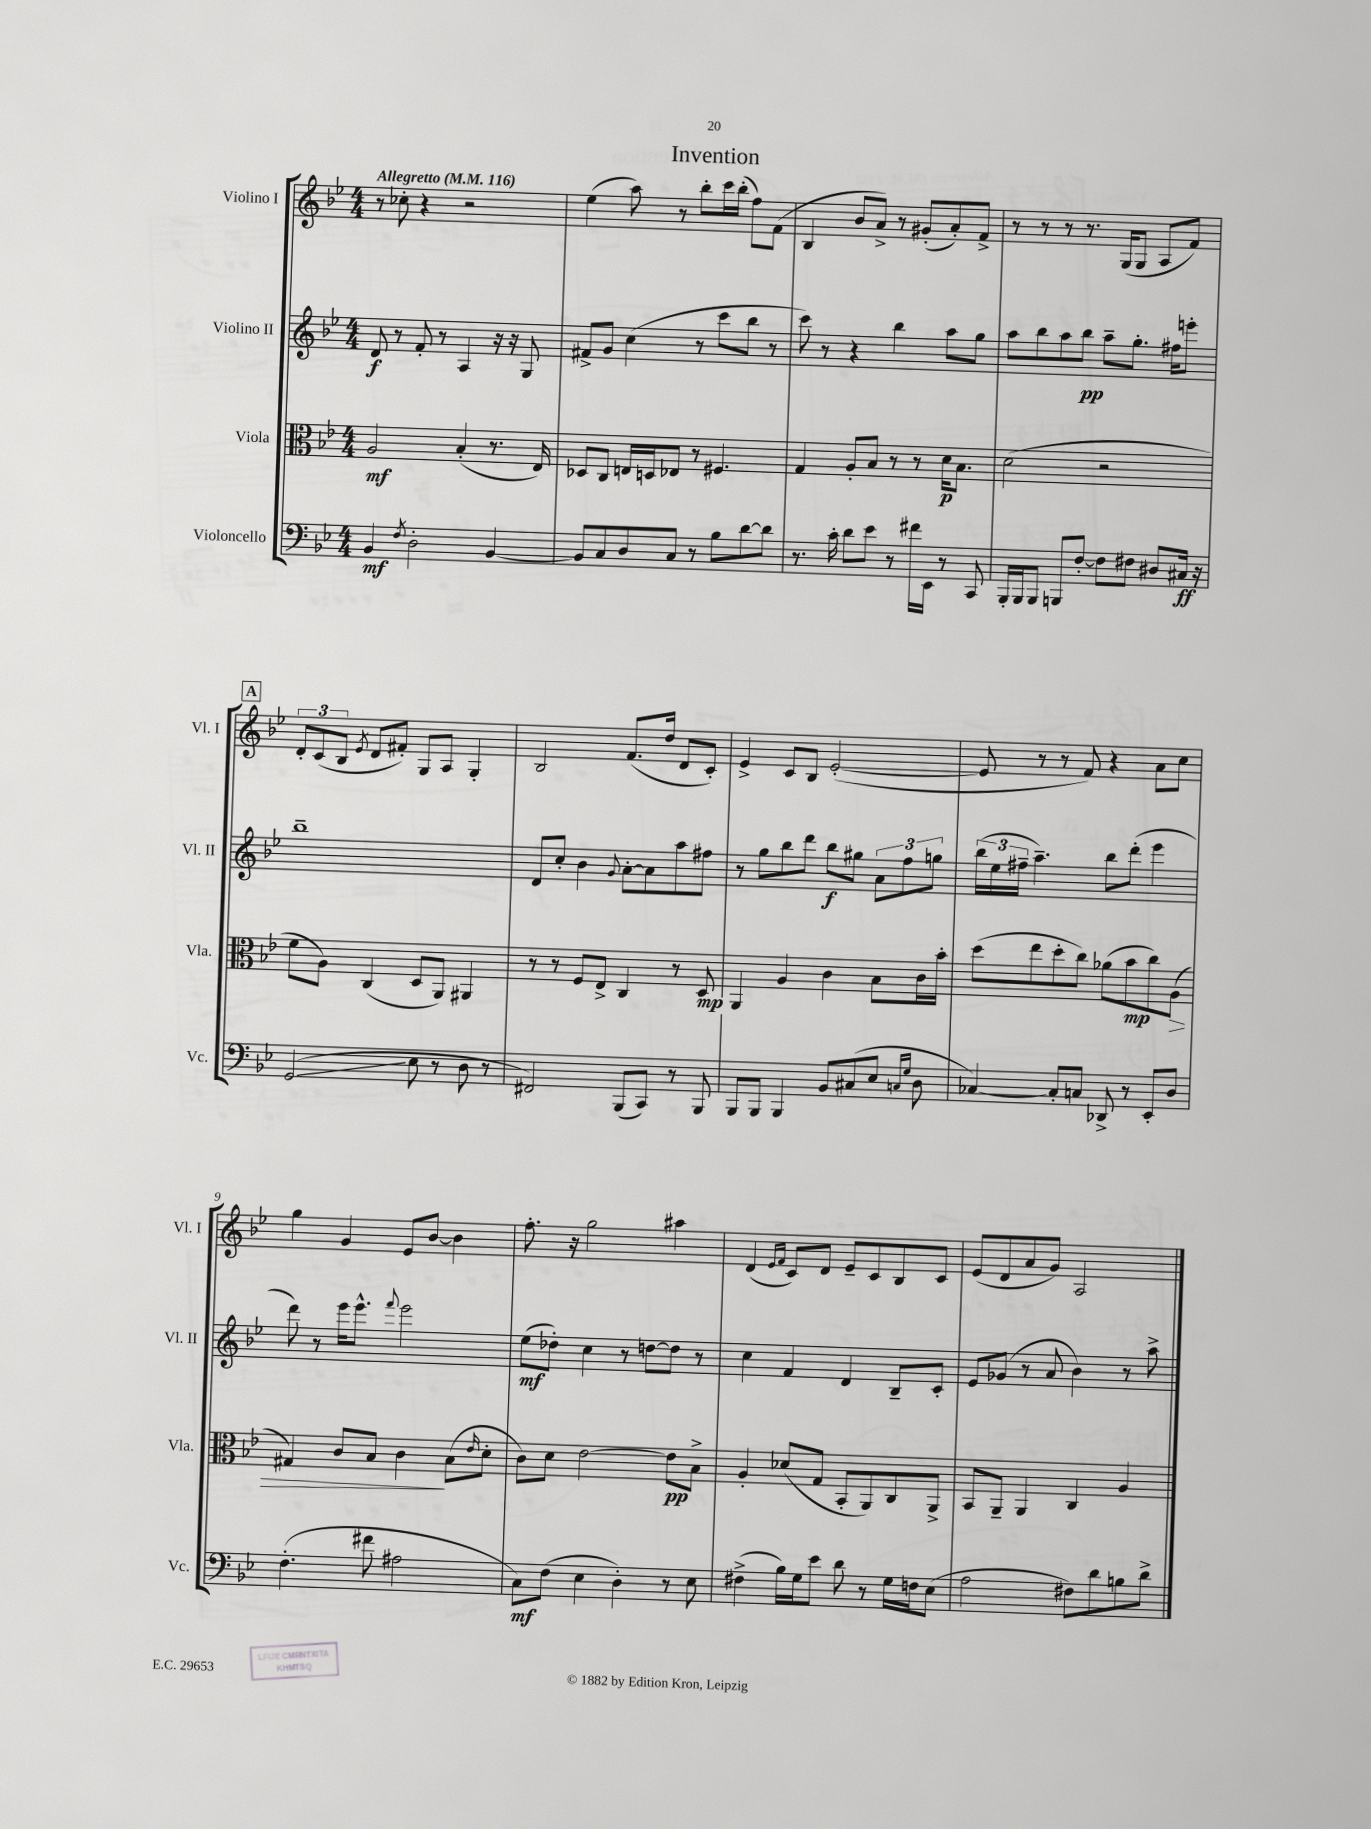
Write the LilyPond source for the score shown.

\header { title = "Invention" }
<<
\new StaffGroup <<
\new Staff = "s0" \with { instrumentName = "Violino I" shortInstrumentName = "Vl. I" } {
    \clef treble \key bes \major \numericTimeSignature \time 4/4 \tempo "Allegretto" 4 = 116
    r8 ces''8-. r4 r2 |
    ees''4( a''8) r8 bes''8-. c'''16 bes''16-.( f''8) f'8( |
    bes4 bes'8 a'8->) r8 gis'8-.( a'8-.) f'8-> |
    r8 r8 r8 r8. g16( g8 a8 f'8) |
    \mark \markup { \box "A" } \tuplet 3/2 { d'8-. c'8( bes8 } \acciaccatura { ees'8 } d'8 fis'8-.) g8 a8 g4-. |
    bes2 f'8.( d''16 d'8 c'8-.) |
    ees'4-> c'8 bes8 ees'2~-.( |
    ees'8 r8 r8 f'8) r4 a'8 c''8 |
    g''4 g'4 ees'8 bes'8~ bes'4 |
    f''8.-. r16 g''2 ais''4 |
    d'4( \grace { ees'16 f'16 } c'8) d'8 ees'8-- c'8 bes8 c'8 |
    ees'8( d'8 a'8 g'8) a2 \bar "|." |
}
\new Staff = "s1" \with { instrumentName = "Violino II" shortInstrumentName = "Vl. II" } {
    \clef treble \key bes \major \numericTimeSignature \time 4/4
    d'8\f r8 f'8-. r8 a4 r16 r16 g8 |
    fis'8-> g'8 c''4( r8 c'''8 bes''8 r8 |
    c'''8) r8 r4 bes''4 a''8 g''8 |
    a''8 bes''8 a''8 bes''8\pp a''8-- g''8.-. fis''16 e'''8-. |
    \mark \markup { \box "A" } bes''1-- |
    d'8 c''8-. bes'4 \appoggiatura { g'8 } a'8~-. a'8 a''8 fis''8 |
    r8 g''8 bes''8 d'''8 bes''8\f gis''8 \tuplet 3/2 { a'8 f''8 g''8 } |
    \tuplet 3/2 { bes''16( ees''16 fis''16-- } a''4.--) bes''8 d'''8-.( ees'''4 |
    d'''8) r8 ees'''16 ees'''8.-^ \appoggiatura { f'''8 } ees'''2 |
    ees''8\mf( des''8-.) c''4 r8 d''8~ d''8 r8 |
    c''4 f'4 d'4 bes8-- c'8-. |
    ees'8 ges'8( r8 a'8 bes'4) r8 a''8-> \bar "|." |
}
\new Staff = "s2" \with { instrumentName = "Viola" shortInstrumentName = "Vla." } {
    \clef alto \key bes \major \numericTimeSignature \time 4/4
    a2\mf bes4-.( r8. ees16) |
    des8 c8 e16 d16 ees8 r8 fis4. |
    g4 a8-. bes8 r8 r8 d'16\p bes8. |
    d'2( r2 |
    \mark \markup { \box "A" } f'8 a8) c4( d8 a,8) ais,4 |
    r8 r8 f8 ees8-> c4 r8 d8\mp |
    a,4 a4 c'4 bes8 c'16 bes'16-. |
    d''8( ees''8 d''8-. c''8) aes'8( bes'8\mp c''8) a8\>( |
    gis4) c'8 bes8 c'4\! bes8( \grace { ees'16 } d'8-. |
    c'8) d'8 ees'2~ ees'8\pp bes8-> |
    a4-. des'8( g8 bes,8-. a,8) c8 a,8-> |
    bes,8 a,8-- a,4 c4 a4 \bar "|." |
}
\new Staff = "s3" \with { instrumentName = "Violoncello" shortInstrumentName = "Vc." } {
    \clef bass \key bes \major \numericTimeSignature \time 4/4
    bes,4\mf \acciaccatura { f8 } d2-. bes,4~ |
    bes,8 c8 d8 c8 r8 bes8 d'8~ d'8 |
    r8. c'16-. d'8 ees'8 r8 fis'16 ees,16 r8 c,8 |
    bes,,16-. bes,,16 bes,,8 b,,8 f8~-. f8 fis8 dis8 cis16\ff r16 |
    \mark \markup { \box "A" } g,2\glissando( ees8 r8 d8 r8 |
    fis,2) bes,,8( c,8) r8 bes,,8 |
    bes,,8 bes,,8 bes,,4 bes,8 cis8( ees8 \grace { c16 g16 } d8 |
    ces4~) ces8-. c8 des,8-> r8 ees,8-. d8 |
    f4.-.( fis'8 ais2 |
    c8\mf) f8( ees4 d4-.) r8 ees8 |
    fis4->( bes16) g16 ees'8 d'8 r8 g16 f16 ees8( |
    a2 fis8) d'8 b8 d'8-> \bar "|." |
}
>>
>>
